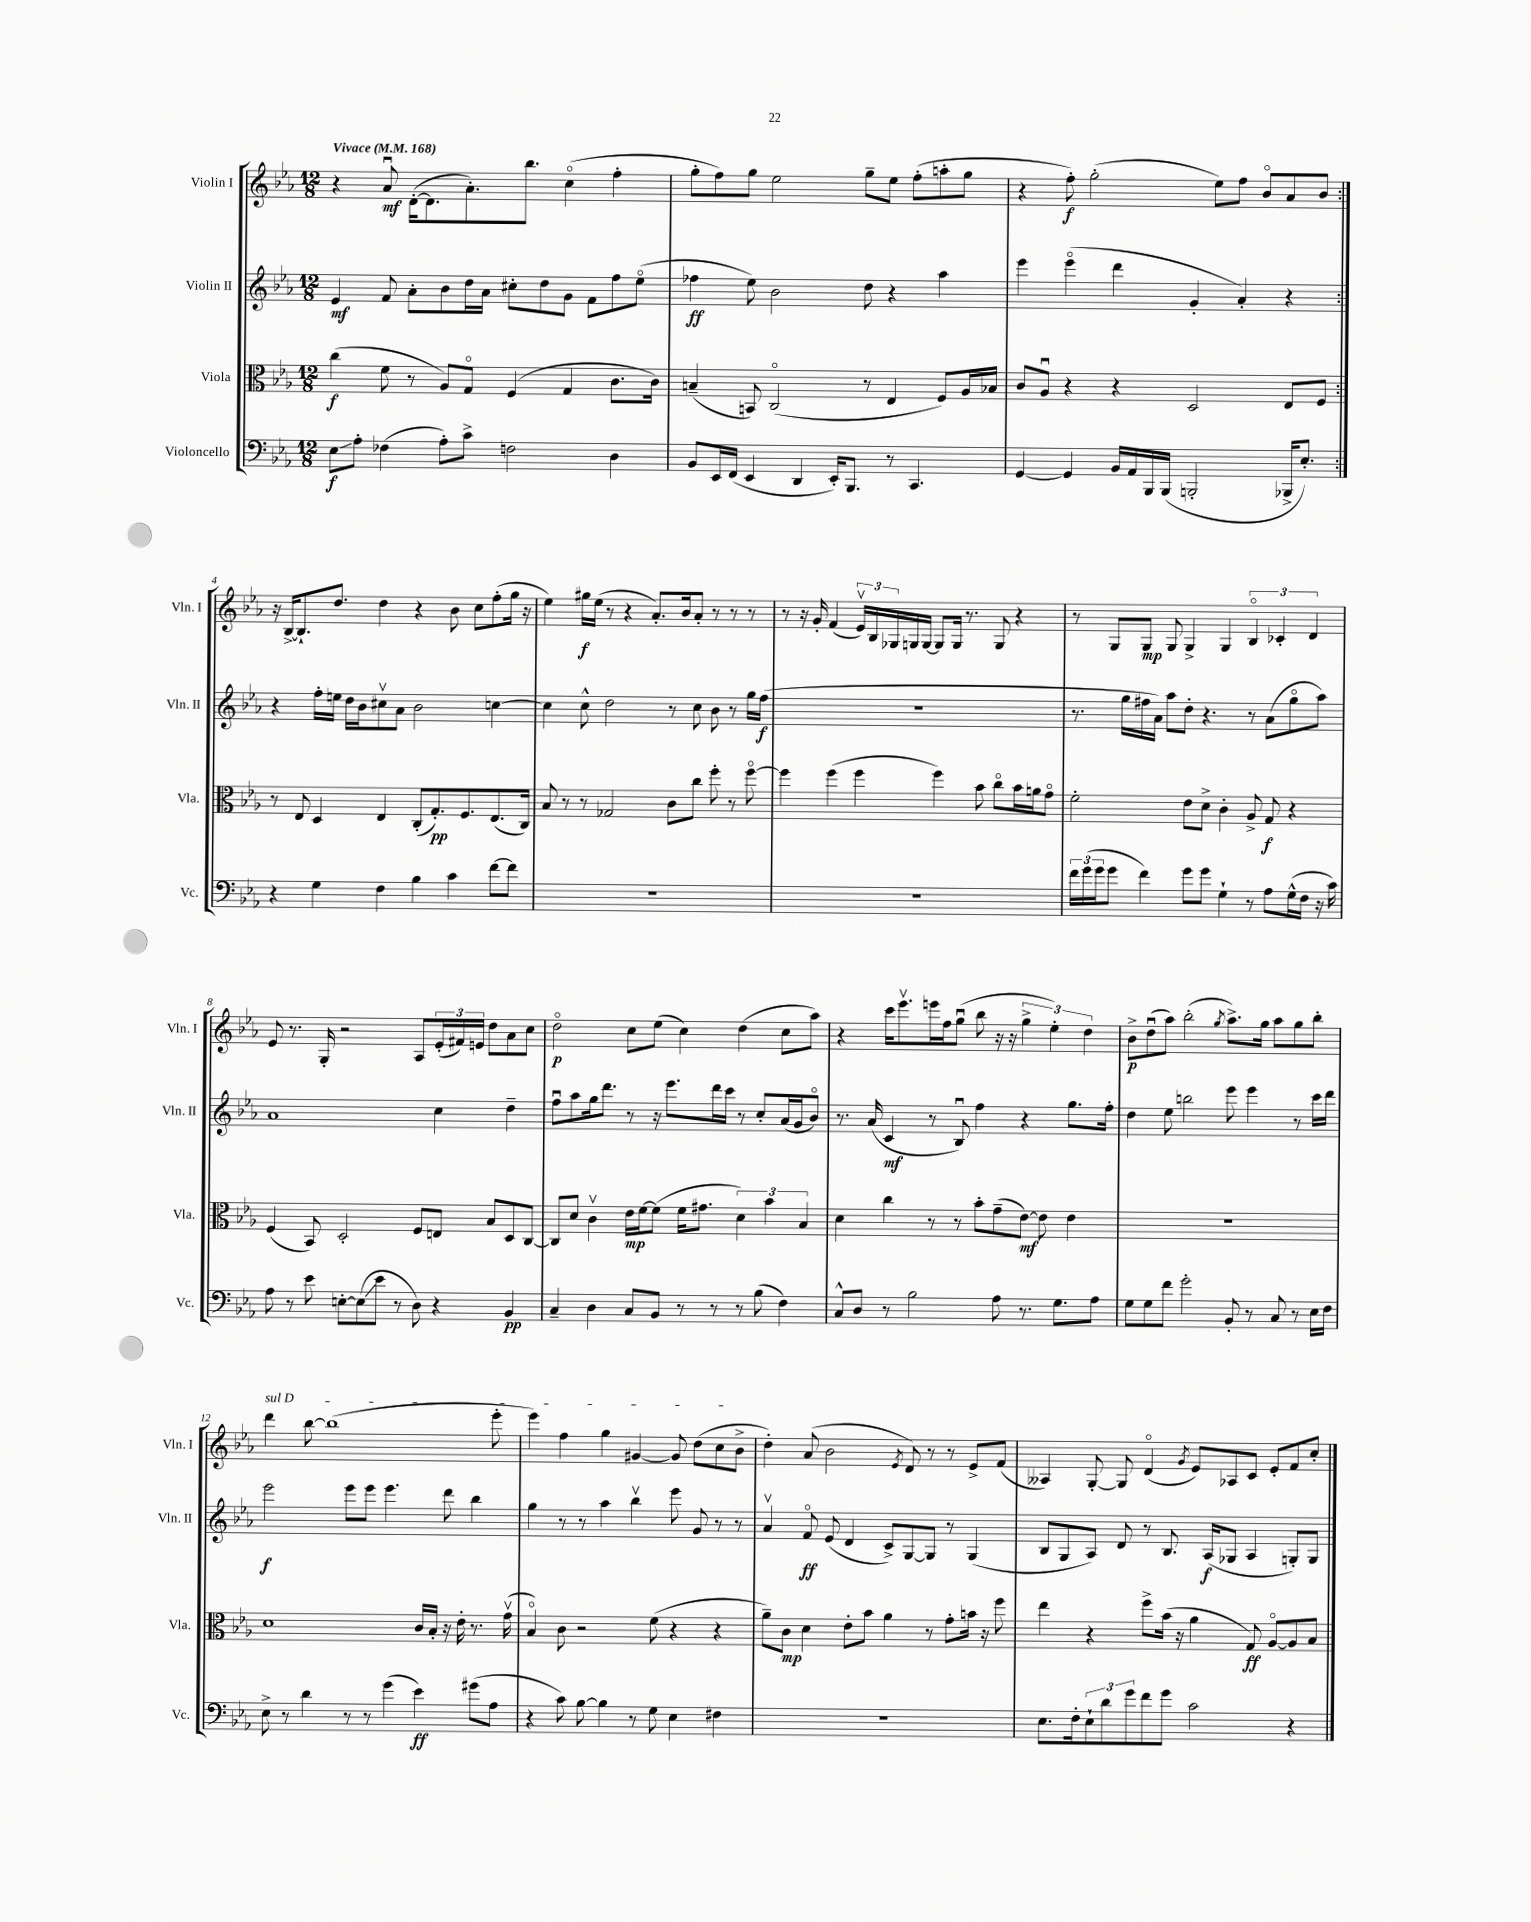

**kern	**kern	**kern	**kern
*staff4	*staff3	*staff2	*staff1
*clefF4	*clefC3	*clefG2	*clefG2
*k[b-e-a-]	*k[b-e-a-]	*k[b-e-a-]	*k[b-e-a-]
*M12/8	*M12/8	*M12/8	*M12/8
*MM168	*MM168	*MM168	*MM168
8E-\L	(4cc\	4e-/	4r
8A-'\J	.	.	.
(4F-\	8f\	8f/	8a-u/
.	8r	8a-'\L	([16d'\LK
.	.	.	8.d\]
8A-'\L)	8A-/L)	8b-\	.
8c^\J	8Go/J	16dd\L	8.a-'\)
.	.	16a-\JJ	.
2F\	(4F/	8cc#'\L	.
.	.	.	8.bb-\J
.	.	8dd\	.
.	4G/	8g\J	(4cco\
.	.	8f\L	.
4D\	8.c\L	8ff\	4ff'\
.	.	(8ee-o\J	.
.	16c\Jk)	.	.
=	=	=	=
8BB-/L	(4B~/	4ff-\	8gg'\L
16EE-/L	.	.	8ff\)
(16FF/JJ	.	.	.
4EE-/	8BB/)	8ee-\)	8gg\J
.	(2Co/	2b-\	2ee-\
4DD/	.	.	.
16EE-'/LK)	.	.	.
8.BBB-/J	.	.	.
.	8r	8dd\	8gg~\L
8r	4E-/	4r	8ee-\J
4.CC/	.	.	(8ff'\L
.	8F/L)	4aa-\	8aa'\
.	16A-/L	.	8gg\J
.	16B-/JJ	.	.
=	=	=	=
[4GG/	8c/L	4eee-\	4r
.	8A-u/J	.	.
4GG/]	4r	(4eee-o\	8ff'\)
.	.	.	(2gg'\
16BB-/LL	4r	4ddd\	.
16AA-/	.	.	.
16BBB-/	.	.	.
(16BBB-/JJ	.	.	.
2BBB'/	2D/	4g'/	.
.	.	.	8ee-\L)
.	.	4a-'/)	8ff\J
.	.	.	8b-o/L
16BBB-^/LK	8E-/L	4r	8a-/
8.E-'/J)	.	.	.
.	8F/J	.	8b-/J
=:|!	=:|!	=:|!	=:|!
4r	8r	4r	16r
.	.	.	[16B-^/LK
.	8E-/	.	8.B-`/]
4G\	4D/	16ff'\LL	.
.	.	16ee\JJ	8.dd/J
.	.	16dd\LL	.
.	.	16b-\J	.
4F\	4E-/	8cc#v\	4dd\
.	.	8a-\J	.
4B-\	(8C'/L	2b-\	4r
.	8.G'/)	.	.
4c\	.	.	8b-\
.	8.F/	.	.
.	.	.	8cc\L
[8f\L	(8.E-/	[4cc\	(8ff'\
8f\]J	.	.	16gg\Jk
.	16C/Jk)	.	16r
=	=	=	=
1.r	8B-/	4cc\]	4ee-\)
.	8r	.	.
.	8r	8cc^^\	16gg#\LL
.	.	.	(16ee-\JJ
.	2G-/	2dd\	8r
.	.	.	4r
.	.	.	8.a-'/L)
.	8c\L	8r	.
.	.	.	16b-/k
.	8cc\J	8cc\	8a-'/J
.	8ff'\	8b-\	8r
.	8r	8r	8r
.	[8ffo\	16gg\LL	8r
.	.	(16ff\JJ	.
=	=	=	=
1.r	4ff\]	1.r	8r
.	.	.	16r
.	.	.	16g'/
.	(4ff\	.	(4f/
.	4ff\	.	24e-v/LL)
.	.	.	24B-/
.	.	.	24G-/
.	.	.	16G/
.	.	.	[16G/JJ
.	4ff\)	.	8G/]L
.	.	.	16G/Jk
.	.	.	8.r
.	8b-\	.	.
.	8cco\L	.	8G/
.	16b-\L	.	4r
.	16a\J	.	.
.	8go\J	.	.
=	=	=	=
24f\LL	2f'\	8.r	8r
(24g\	.	.	.
24g\J	.	.	.
8g\J	.	.	8G/L
.	.	16gg\LL	.
4f\)	.	16ff#\	8G/J
.	.	16a-\JJ)	.
.	.	8aa-\L	8G/
8g\L	8e-\L	8dd'\J	4G^/
8g\J	8d^\J	4.r	.
4G`\	4c'\	.	4G/
8r	8A-^/	8r	6B-o/
8A-\L	8G/	(8a-\L	.
.	.	.	6c-'/
(16G^^\L	4r	8ggo\	.
16F\JJ	.	.	.
.	.	.	6d/
16r	.	8aa-\J)	.
16c\)	.	.	.
=	=	=	=
8A-\	(4F/	1a-	8e-/
8r	.	.	8.r
8e-\	8BB-/)	.	.
.	.	.	16G'/
[8E'\L	2D'/	.	2r
(8E\]	.	.	.
8e-\J	.	.	.
8r	.	.	.
8D\)	8F/L	.	8A-/L
4r	8E/J	4cc\	(24e-'/L
.	.	.	24f#/)
.	.	.	24e/JJ
.	8B-/L	.	8dd\L
4BB-/	8D/	4dd~\	8a-\
.	[8C/J	.	8cc\J
=	=	=	=
4C~/	8C/]L	8ffu\L	2ddo\
.	8d/J	8aa-\	.
4D\	4cv\	16gg\k	.
.	.	8.ddd\J	.
8C/L	16e-\LL	8r	8cc\L
.	[16f\J	.	.
8BB-/J	(8f\]J	16r	(8ee-\J
.	.	8.eee-\L	.
8r	16f\LK	.	4cc\)
.	8.g#\J	.	.
8r	.	16ddd\L	.
.	.	16ccc\JJ	.
8r	6d\)	8r	(4dd\
(8B-\	.	8cc'/L	.
.	6b-\	.	.
4F\)	.	(16a-/L	8cc\L
.	.	16g/J	.
.	6B-/	.	.
.	.	8b-o/J)	8aa-\J)
=	=	=	=
8C^^/L	4d\	8.r	4r
8D/J	.	.	.
.	.	(16a-/	.
8r	4cc\	4c/	16ccc\LK
.	.	.	8.eee-v\
2B-\	.	.	.
.	8r	8r	16eee\L
.	.	.	16ff\J
.	8r	8B-u/)	(8ggu\J
.	8b-'\L	4ff\	8bb-\
8A-\	(8g~\	.	16r
.	.	.	16r
8.r	[8e-\J)	4r	6gg^\
.	8e-\]	.	.
.	.	.	6ee-'\)
8.G\L	.	.	.
.	4e-\	8.gg\L	.
.	.	.	6dd\
8A-\J	.	.	.
.	.	16ff'\Jk	.
=	=	=	=
8G\L	1.r	4dd\	8b-^\L
8G\	.	.	(8ddu\
8f\J	.	8ee-\	8aa-\J)
2g'\	.	2bb\	(2bb-'\
.	.	.	8qgg/
8BB-'/	.	8eee-\	8.aa-^\L)
8r	.	4eee-\	.
.	.	.	16gg\Jk
8C/	.	.	8aa-\L
8r	.	8r	8gg\
16E-\LL	.	16ccc\LL	8bb-'\J
16F\JJ	.	16ddd\JJ	.
=	=	=	=
8E-^\	1d	2eee-\	4ddd\
8r	.	.	.
4d\	.	.	[8bb-\
.	.	.	(1bb-]
8r	.	8eee-\L	.
8r	.	8eee-\J	.
(4g\	.	4.eee-\	.
4e-\)	16c/LL	.	.
.	16B-'/JJ	.	.
.	16r	8ddd\	.
.	16e-'\	.	.
(8g#\L	8.r	4bb-\	.
8A-\J	.	.	8eee-'\
.	(16gv\	.	.
=	=	=	=
4r	4B-o/)	4gg\	4eee-\)
8c\)	8c\	8r	4ff\
[8B-\	2r	8r	.
4B-\]	.	4aa-\	4gg\
8r	.	4bb-v\	[4g#/
8G\	(8f\	.	.
4E-\	4r	8eee-\	8g#/]
.	.	8g/	(8dd\L
4F#\	4r	8r	8cc\
.	.	8r	8b-^\J
=	=	=	=
1.r	8a-~\L)	4a-v/	4dd'\)
.	8c\J	.	.
.	4d\	8fo/	(8a-/
.	.	(8e-/	2b-\
.	8e-'\L	4d/	.
.	8b-\J	.	.
.	4a-\	8c^/L)	.
.	.	.	8qe-/
.	.	[8G/	8d/)
.	8r	8G/]J	8r
.	8g'\L	8r	8r
.	16b\Jk	(4G/	8e-^/L
.	16r	.	.
.	8ff\	.	(8f/J
=	=	=	=
8.E-\L	4ee-\	8B-/L	4A--/)
.	.	8G/	.
16F'\k	.	.	.
12E-`\	4r	8A-/J)	[8G'/
12d\	.	.	.
.	.	8d/	8G/]
12g\	.	.	.
8f\	8ff^\L	8r	(4do/
8g\J	(16b-\Jk	8.B-/	.
.	16r	.	.
.	.	.	8qg/
2c\	4a-\	.	8e-/L)
.	.	(16A-/LK	.
.	.	8G-/J	8A-/
.	8G/)	4A-/	8c/J
.	[8A-o/L	.	8e-'/L
4r	8A-/]	8G'/L)	8f/
.	8B-/J	8G/J	8cc'/J
==	==	==	==
*-	*-	*-	*-
